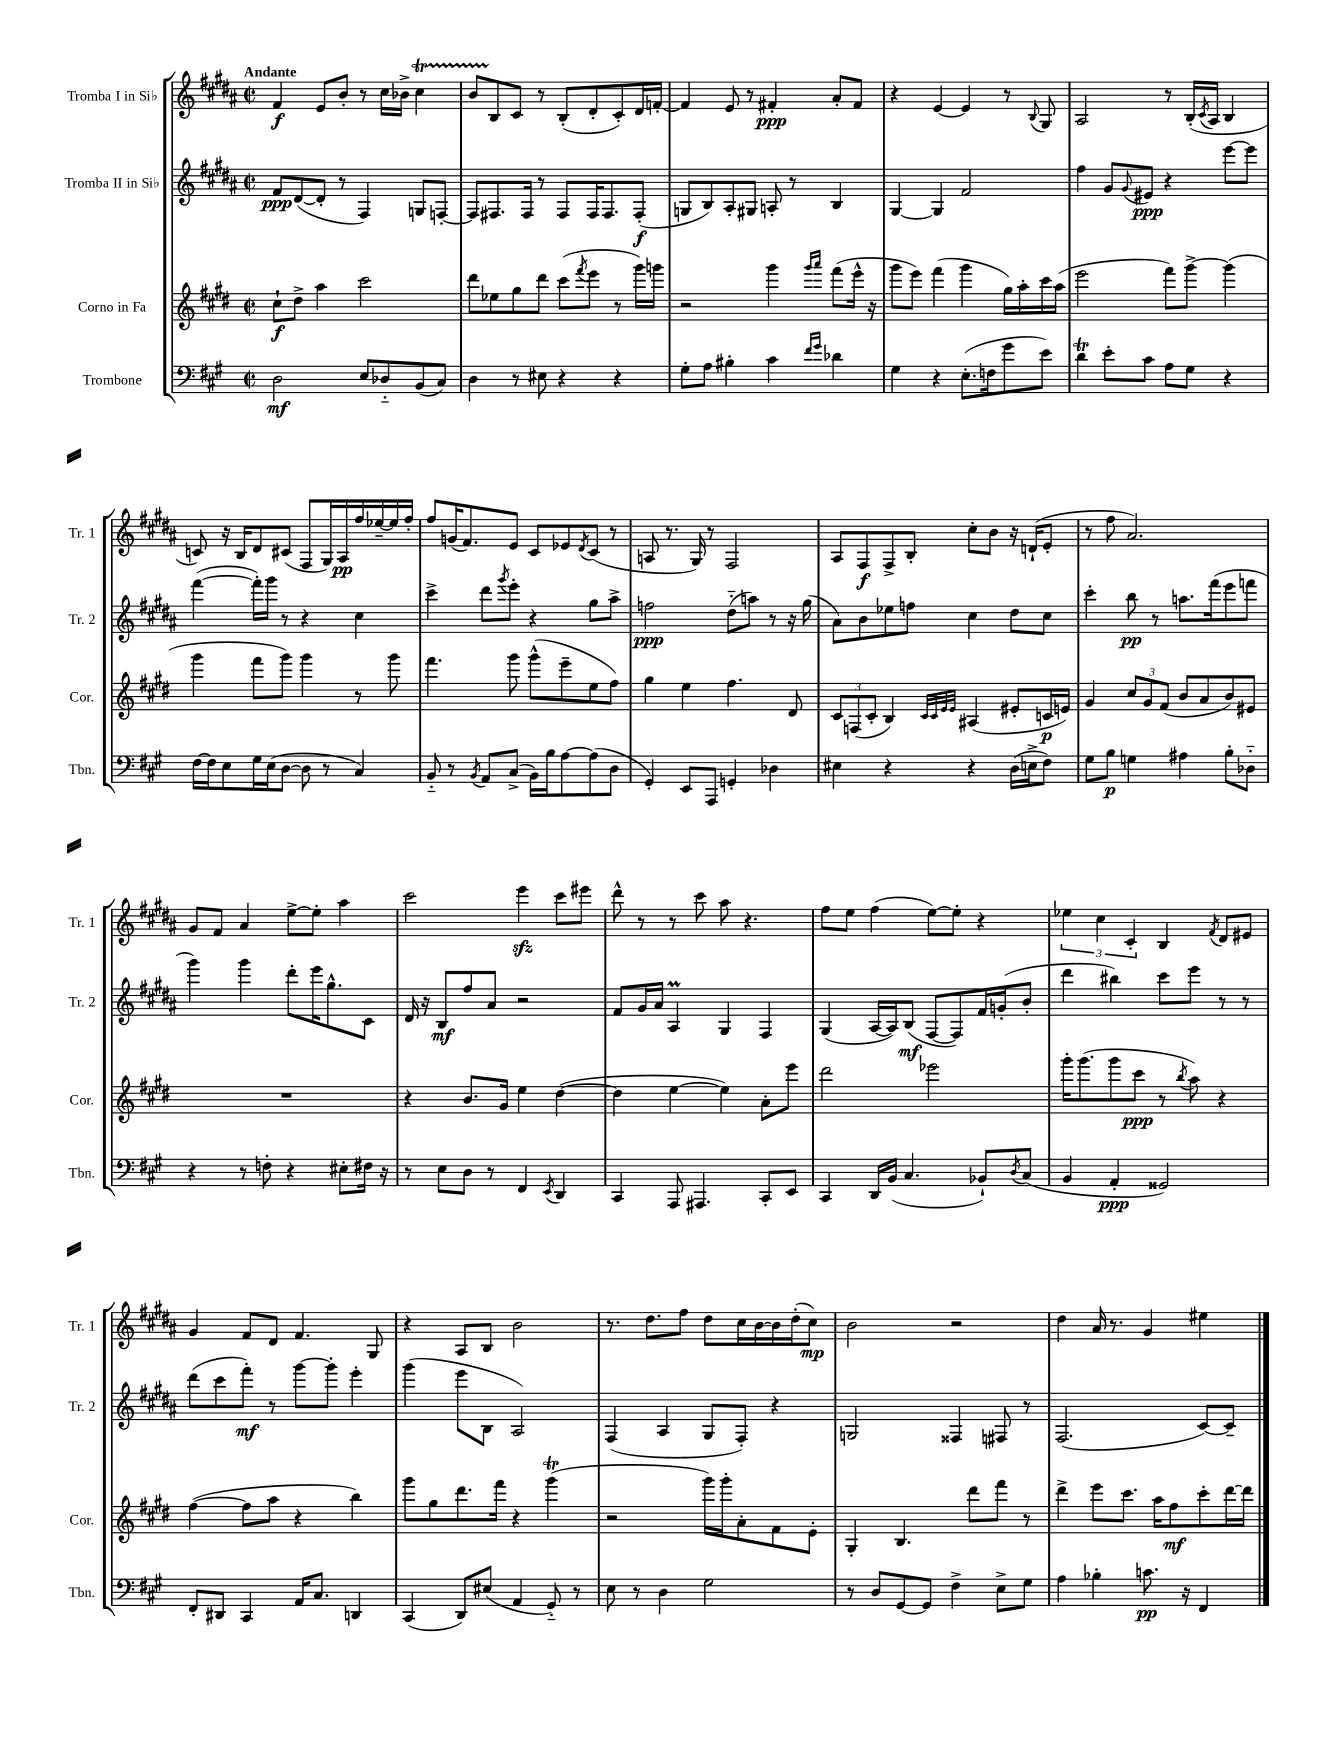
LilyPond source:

<<
\new StaffGroup <<
\new Staff = "s0" \with { instrumentName = "Tromba I in Sib" shortInstrumentName = "Tr. 1" } {
    \clef treble \key b \major \defaultTimeSignature \time 2/2 \tempo "Andante"
    fis'4\f e'8 b'8-. r8 cis''16 bes'16-> cis''4\startTrillSpan |
    b'8 b8\stopTrillSpan cis'8 r8 b8-.( dis'8-. cis'8-.) dis'16 f'16~-. |
    f'4 e'8 r8 fis'4-.\ppp ais'8-. fis'8 |
    r4 e'4~ e'4 r8 \appoggiatura { b8 } gis8 |
    ais2 r8 b16-.( \acciaccatura { cis'8 } ais16 b4 |
    c'8) r16 b16 dis'8 cis'8( fis8 gis16) ais16\pp fis''16 ees''16~-- ees''16 fis''16-. |
    fis''8 g'16( fis'8.) e'8 cis'8 ees'8 \acciaccatura { dis'8 } cis'8( r8 |
    a8 r8. gis16) r8 fis2 |
    ais8 fis8\f fis8-> b8-. cis''8-. b'8 r16 d'16-!( e'8-. |
    r8 fis''8 ais'2.) |
    gis'8 fis'8 ais'4 e''8~-> e''8-. ais''4 |
    cis'''2 e'''4\sfz cis'''8 eis'''8 |
    dis'''8-^ r8 r8 cis'''8 ais''8 r4. |
    fis''8 e''8 fis''4( e''8~) e''8-. r4 |
    \tuplet 3/2 { ees''4 cis''4 cis'4-. } b4 \acciaccatura { fis'8 } dis'8 eis'8 |
    gis'4 fis'8 dis'8 fis'4. gis8 |
    r4 ais8 b8 b'2 |
    r8. dis''8. fis''8 dis''8 cis''16 b'16~ b'16 dis''16-.( cis''8\mp) |
    b'2 r2 |
    dis''4 ais'16 r8. gis'4 eis''4 \bar "|." |
}
\new Staff = "s1" \with { instrumentName = "Tromba II in Sib" shortInstrumentName = "Tr. 2" } {
    \clef treble \key b \major \defaultTimeSignature \time 2/2
    fis'8\ppp dis'8~( dis'8-. r8 fis4) g8 f8~-. |
    f8 fis8. fis16 r8 fis8 fis16 fis8. fis8-.\f( |
    g8 b8) ais8-. gis8 a8-. r8 b4 |
    gis4~ gis4 fis'2 |
    fis''4 gis'8 \appoggiatura { gis'8 } eis'8\ppp r4 e'''8~ e'''8 |
    fis'''4~( fis'''16-.) gis'''16 r8 r4 cis''4 |
    cis'''4-> dis'''8 \acciaccatura { gis'''8 } e'''8-. r4 gis''8 ais''8-> |
    f''2\ppp dis''8-_( a''8) r8 r16 gis''16( |
    ais'8) b'8 ees''8 f''8 cis''4 dis''8 cis''8 |
    cis'''4-. b''8\pp r8 a''8. fis'''16( e'''8 f'''8 |
    gis'''4) gis'''4 dis'''8-. e'''16 gis''8.-^ cis'8 |
    dis'16 r16 b8\mf fis''8 ais'8 r2 |
    fis'8 gis'16 ais'16 ais4\prall gis4 fis4 |
    gis4( ais16~ ais16) b8\mf( fis8~ fis8) fis'16 g'16-.( b'8-. |
    dis'''4 bis''4) cis'''8 e'''8 r8 r8 |
    dis'''8( cis'''8 fis'''8-.\mf) r8 gis'''8~ gis'''8-. e'''4-. |
    gis'''4( e'''8 b8 ais2) |
    fis4( ais4 gis8 fis8-.) r4 |
    g2 fisis4 fis8 r8 |
    fis2.( cis'8~) cis'8-- \bar "|." |
}
\new Staff = "s2" \with { instrumentName = "Corno in Fa" shortInstrumentName = "Cor." } {
    \clef treble \key e \major \defaultTimeSignature \time 2/2
    cis''8-!\f dis''8-> a''4 cis'''2 |
    dis'''8 ees''8 gis''8 dis'''8 cis'''8( \acciaccatura { fis'''8 } e'''8 r8 gis'''16) g'''16 |
    r2 gis'''4 \grace { gis'''16 a'''16 } fis'''8( e'''16-^ r16 |
    gis'''8 e'''8) fis'''4( gis'''4 gis''16) a''16-. cis'''16 a''16( |
    e'''2 fis'''8) gis'''8~-> gis'''4( |
    gis'''4 fis'''8 gis'''8) gis'''4 r8 gis'''8 |
    fis'''4. gis'''8 gis'''8-^( e'''8-- e''8 fis''8) |
    gis''4 e''4 fis''4. dis'8 |
    \tuplet 3/2 { cis'8 f8( cis'8-. } b4) \grace { cis'32 cis'32 e'32 e'32 } ais4( eis'8-. c'16\p e'16) |
    gis'4 \tuplet 3/2 { cis''8 gis'8 fis'8( } b'8 a'8 b'8) eis'8 |
    R1 |
    r4 b'8. gis'16 e''4 dis''4~( |
    dis''4 e''4~ e''4) a'8-. e'''8 |
    dis'''2 ees'''2 |
    gis'''16-. gis'''8.( gis'''8 cis'''8\ppp r8 \acciaccatura { b''8 } a''8) r4 |
    fis''4~( fis''8 a''8 r4 b''4) |
    gis'''8 gis''8 dis'''8. fis'''16 r4 gis'''4\trill( |
    r2 gis'''16) gis'''16-. a'8-. fis'8 e'8-. |
    gis4-. b4. dis'''8 fis'''8 r8 |
    dis'''4-> e'''8 cis'''8. a''16 fis''8\mf cis'''8-. dis'''16~ dis'''16 \bar "|." |
}
\new Staff = "s3" \with { instrumentName = "Trombone" shortInstrumentName = "Tbn." } {
    \clef bass \key a \major \defaultTimeSignature \time 2/2
    d2\mf e8 des8-_ b,8( cis8) |
    d4 r8 eis8 r4 r4 |
    gis8-. a8 bis4-. cis'4 \grace { fis'16 gis'16 } des'4 |
    gis4 r4 e8.-.( f16 gis'8 e'8) |
    d'4\trill e'8-. cis'8 a8 gis8 r4 |
    fis16~ fis16 e8 gis16 e16( d8~ d8 r8 cis4) |
    b,8-_ r8 \acciaccatura { b,8 } a,8 cis8->( b,16) b16 a8~ a8( d8 |
    gis,4-.) e,8 a,,8 g,4-. des4 |
    eis4 r4 r4 d16( e16-> fis8) |
    gis8 b8\p g4 ais4 b8-. des8-_ |
    r4 r8 f8-. r4 eis8-. fis16 r16 |
    r8 e8 d8 r8 fis,4 \acciaccatura { e,8 } d,4 |
    cis,4 a,,8 ais,,4. cis,8-. e,8 |
    cis,4 d,16 b,16( cis4. bes,8-!) \acciaccatura { d8 } cis8( |
    b,4 a,4-.\ppp gisis,2) |
    fis,8-. dis,8 cis,4 a,16 cis8. d,4 |
    cis,4( d,8) eis8( a,4 gis,8-_) r8 |
    e8 r8 d4 gis2 |
    r8 d8 gis,8~ gis,8 fis4-> e8-> gis8 |
    a4 bes4-. c'8.\pp r16 fis,4 \bar "|." |
}
>>
>>
\layout { \context { \Score \remove "Bar_number_engraver" } }
